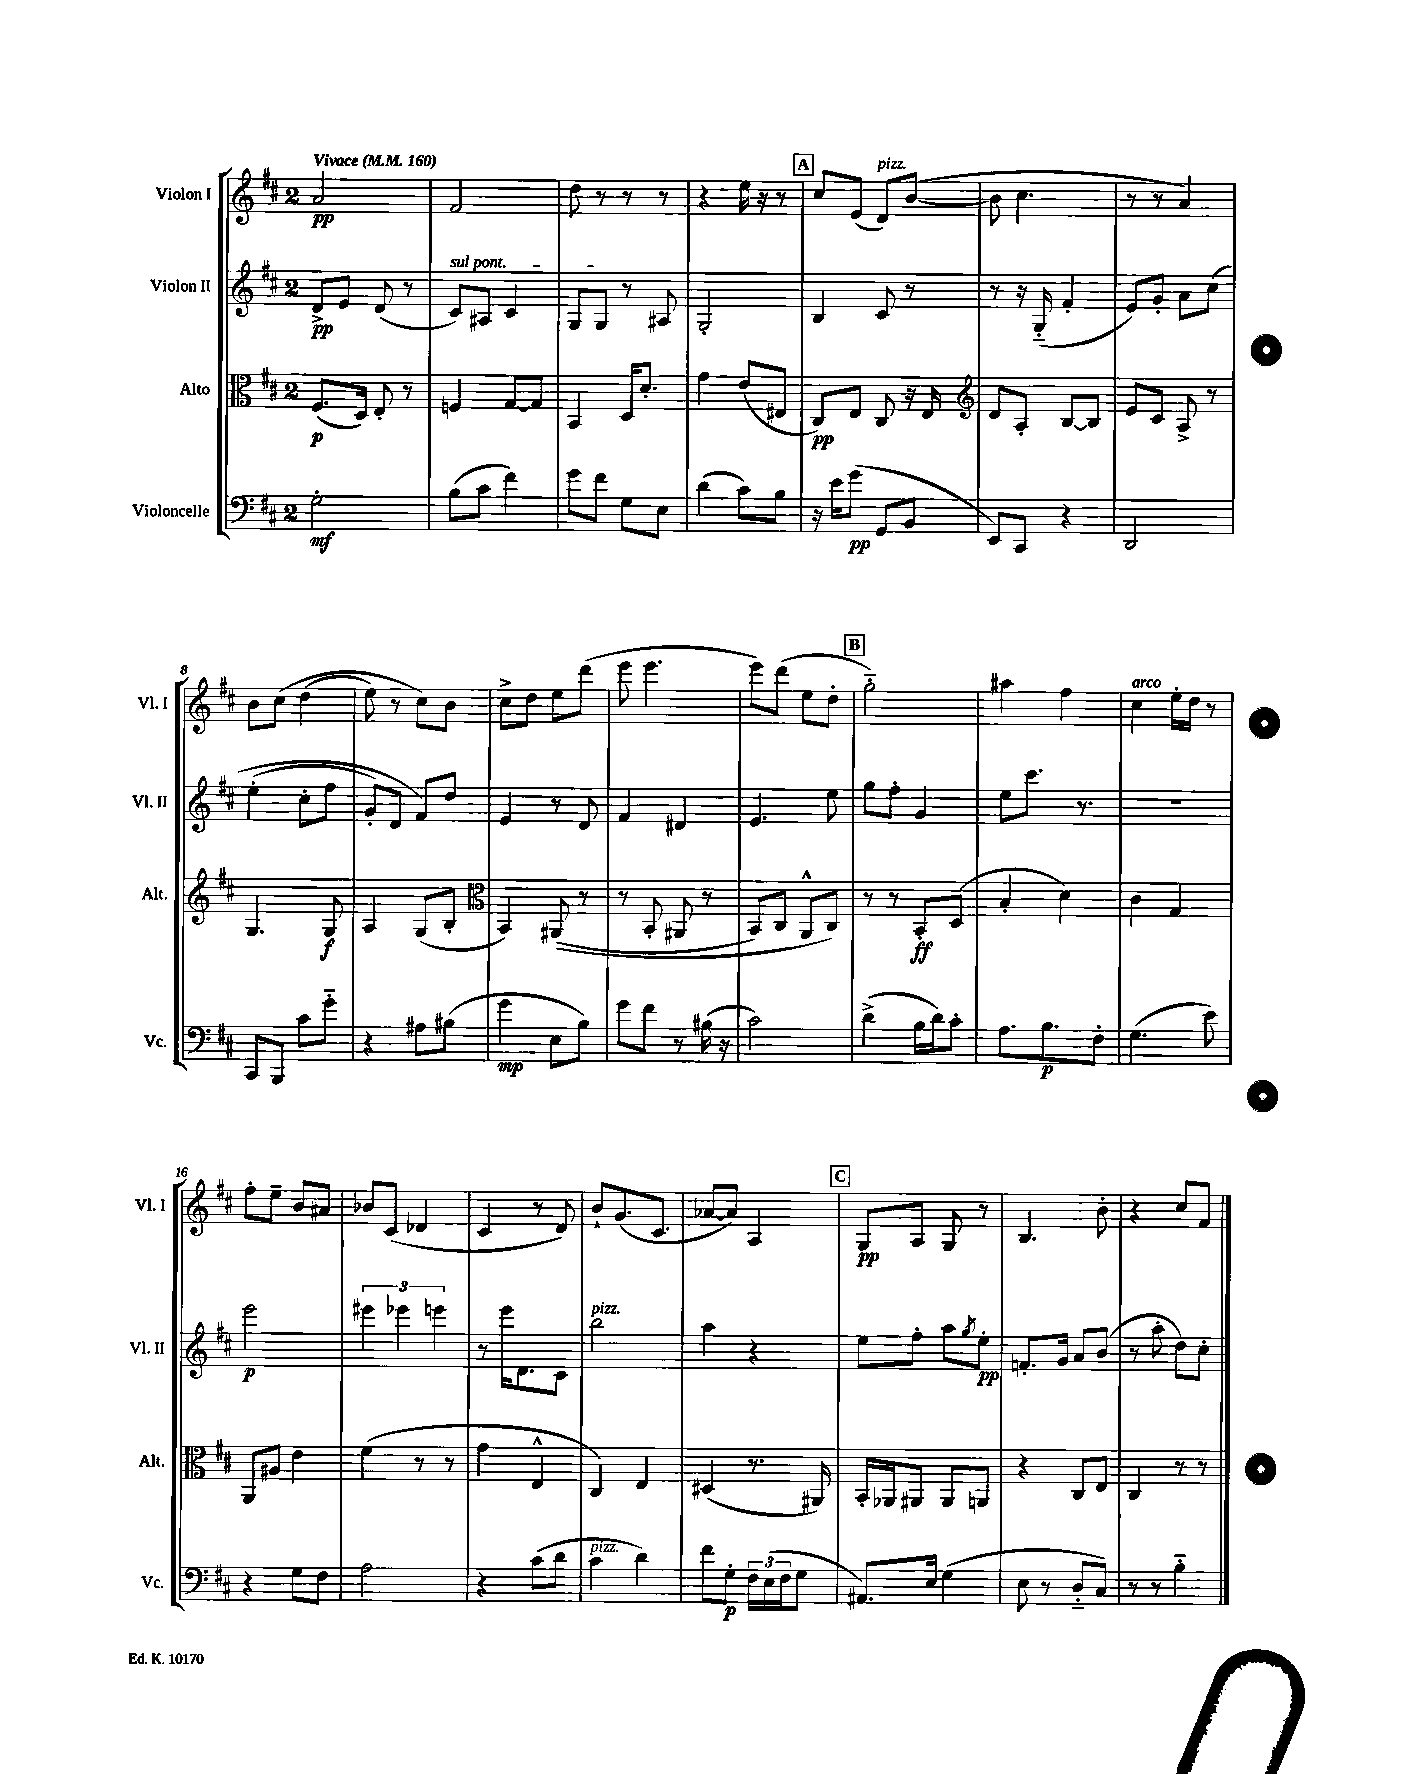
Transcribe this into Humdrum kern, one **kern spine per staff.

**kern	**kern	**kern	**kern
*staff4	*staff3	*staff2	*staff1
*clefF4	*clefC3	*clefG2	*clefG2
*k[f#c#]	*k[f#c#]	*k[f#c#]	*k[f#c#]
*M2/4	*M2/4	*M2/4	*M2/4
*MM160	*MM160	*MM160	*MM160
2G'\	(8.F#/L	8d^/L	2a/
.	.	8e/J	.
.	16D/Jk)	.	.
.	8E'/	(8d/	.
.	8r	8r	.
=	=	=	=
(8B\L	4F/	8c#/L)	2f#/
8c#\J	.	8A#/J	.
4f#\)	[8G/L	4c#/	.
.	8G/]J	.	.
=	=	=	=
8g\L	4BB/	8G/L	8dd\
8f#\J	.	8G/J	8r
8G\L	16D/LK	8r	8r
.	8.d'/J	.	.
8E\J	.	8A#/	8r
=	=	=	=
(4d\	4g\	2G'/	4r
8c#\L)	(8e/L	.	16ee\
.	.	.	16r
8B\J	8E#/J	.	8r
=	=	=	=
16r	8C#/L)	4B/	8cc#/L
16e\LK	.	.	.
(8g\J	8E/J	.	(8e/J
8GG/L	8C#/	8c#/	8d/L)
8BB/J	16r	8r	([8b/J
.	16E/	.	.
=	=	=	=
*	*clefG2	*	*
8EE/L)	8d/L	8r	8b\]
8CC#/J	8A'/J	16r	4.cc#\
.	.	(16G'~/	.
4r	[8B/L	4f#'/	.
.	8B/]J	.	.
=	=	=	=
2DD/	8e/L	8e/L)	8r
.	8c#/J	8g'/J	8r
.	8A^/	8a\L	4a/)
.	8r	&(8cc#\J	.
=	=	=	=
8CC#/L	4.G/	(4ee'\	8b\L
8BBB/J	.	.	&(8cc#\J
8c#\L	.	8cc#'\L	(4dd\
8g'~\J	8G/	8ff#\J	.
=	=	=	=
4r	4A/	8g'/L)	8ee\)
.	.	8d/J	8r
8A#\L	(8G/L	8f#/L&)	8cc#\L&)
(8B#\J	8B'/J	8dd/J	8b\J
=	=	=	=
*	*clefC3	*	*
4g\	4BB/)	4e/	8cc#^\L
.	.	.	8dd\J
8E\L	&((8AA#/	8r	8ee\L
8B\J)	8r	8d/	(8ddd\J
=	=	=	=
8g\L	8r	4f#/	8eee\
8f#\J	8BB'/	.	4.eee\
8r	8AA#/	4d#/	.
(16B#\	8r	.	.
16r	.	.	.
=	=	=	=
2c#\)	8BB/L)	4.e/	8eee\L)
.	8C#/J	.	(8ddd\J
.	8AA^^/L	.	8ee\L
.	8C#/J&)	8ee\	8dd'\J
=	=	=	=
(4d^\	8r	8gg\L	2gg'~\)
.	8r	8ff#'\J	.
16B\LL	8BB'/L	4g/	.
16d\J)	.	.	.
8c#'\J	(8D/J	.	.
=	=	=	=
8.A\L	4B'/	8ee\L	4aa#\
.	.	8.ccc#\J	.
8.B\	.	.	.
.	4d\)	.	4ff#\
.	.	8.r	.
8F#'\J	.	.	.
=	=	=	=
(4.G\	4c#\	2r	4cc#\
.	4G/	.	16ee'\LL
.	.	.	16dd\JJ
8e\)	.	.	8r
=	=	=	=
4r	8AA/L	2eee\	8ff#'\L
.	8A#/J	.	8ee~\J
8G\L	4e\	.	8b/L
8F#\J	.	.	8a#/J
=	=	=	=
2A\	(4f#\	6eee#\	8b-/L
.	.	.	(8c#/J
.	.	6eee-\	.
.	8r	.	4d-/
.	.	6eee\	.
.	8r	.	.
=	=	=	=
4r	4g\	8r	4c#/
.	.	16eee\LK	.
.	.	8.d\	.
(8c#\L	4E^^/	.	8r
8d\J	.	8c#\J	8d/)
=	=	=	=
4c#\	4C#/)	2bb\	8b`/L
.	.	.	(8.g/
4d\)	4E/	.	.
.	.	.	8.c#/J
=	=	=	=
8f#\L	(4D#/	4aa\	[8a-/L
8G'\J	.	.	8a-/]J)
24F#\LL	8.r	4r	4A/
(24E\	.	.	.
24F#\J	.	.	.
8G\J	.	.	.
.	16AA#/)	.	.
=	=	=	=
8.AA#/L)	16BB'/LL	8ee\L	8G/L
.	16AA-/J	.	.
.	8AA#/J	8ff#'\J	8A/J
16E/Jk	.	.	.
(4G\	8AA#/L	8aa\L	8G/
.	.	8qgg/	.
.	8AA/J	8ee'\J	8r
=	=	=	=
8E\	4r	8.f'/L	4.B/
8r	.	.	.
.	.	16g/Jk	.
8D'~/L	8C#/L	8a/L	.
8C#/J)	8E/J	(8b/J	8b'\
=	=	=	=
8r	4C#/	8r	4r
8r	.	8aa'\	.
4B'~\	8r	8dd\L)	8cc#/L
.	8r	8cc#'\J	8f#/J
==	==	==	==
*-	*-	*-	*-
